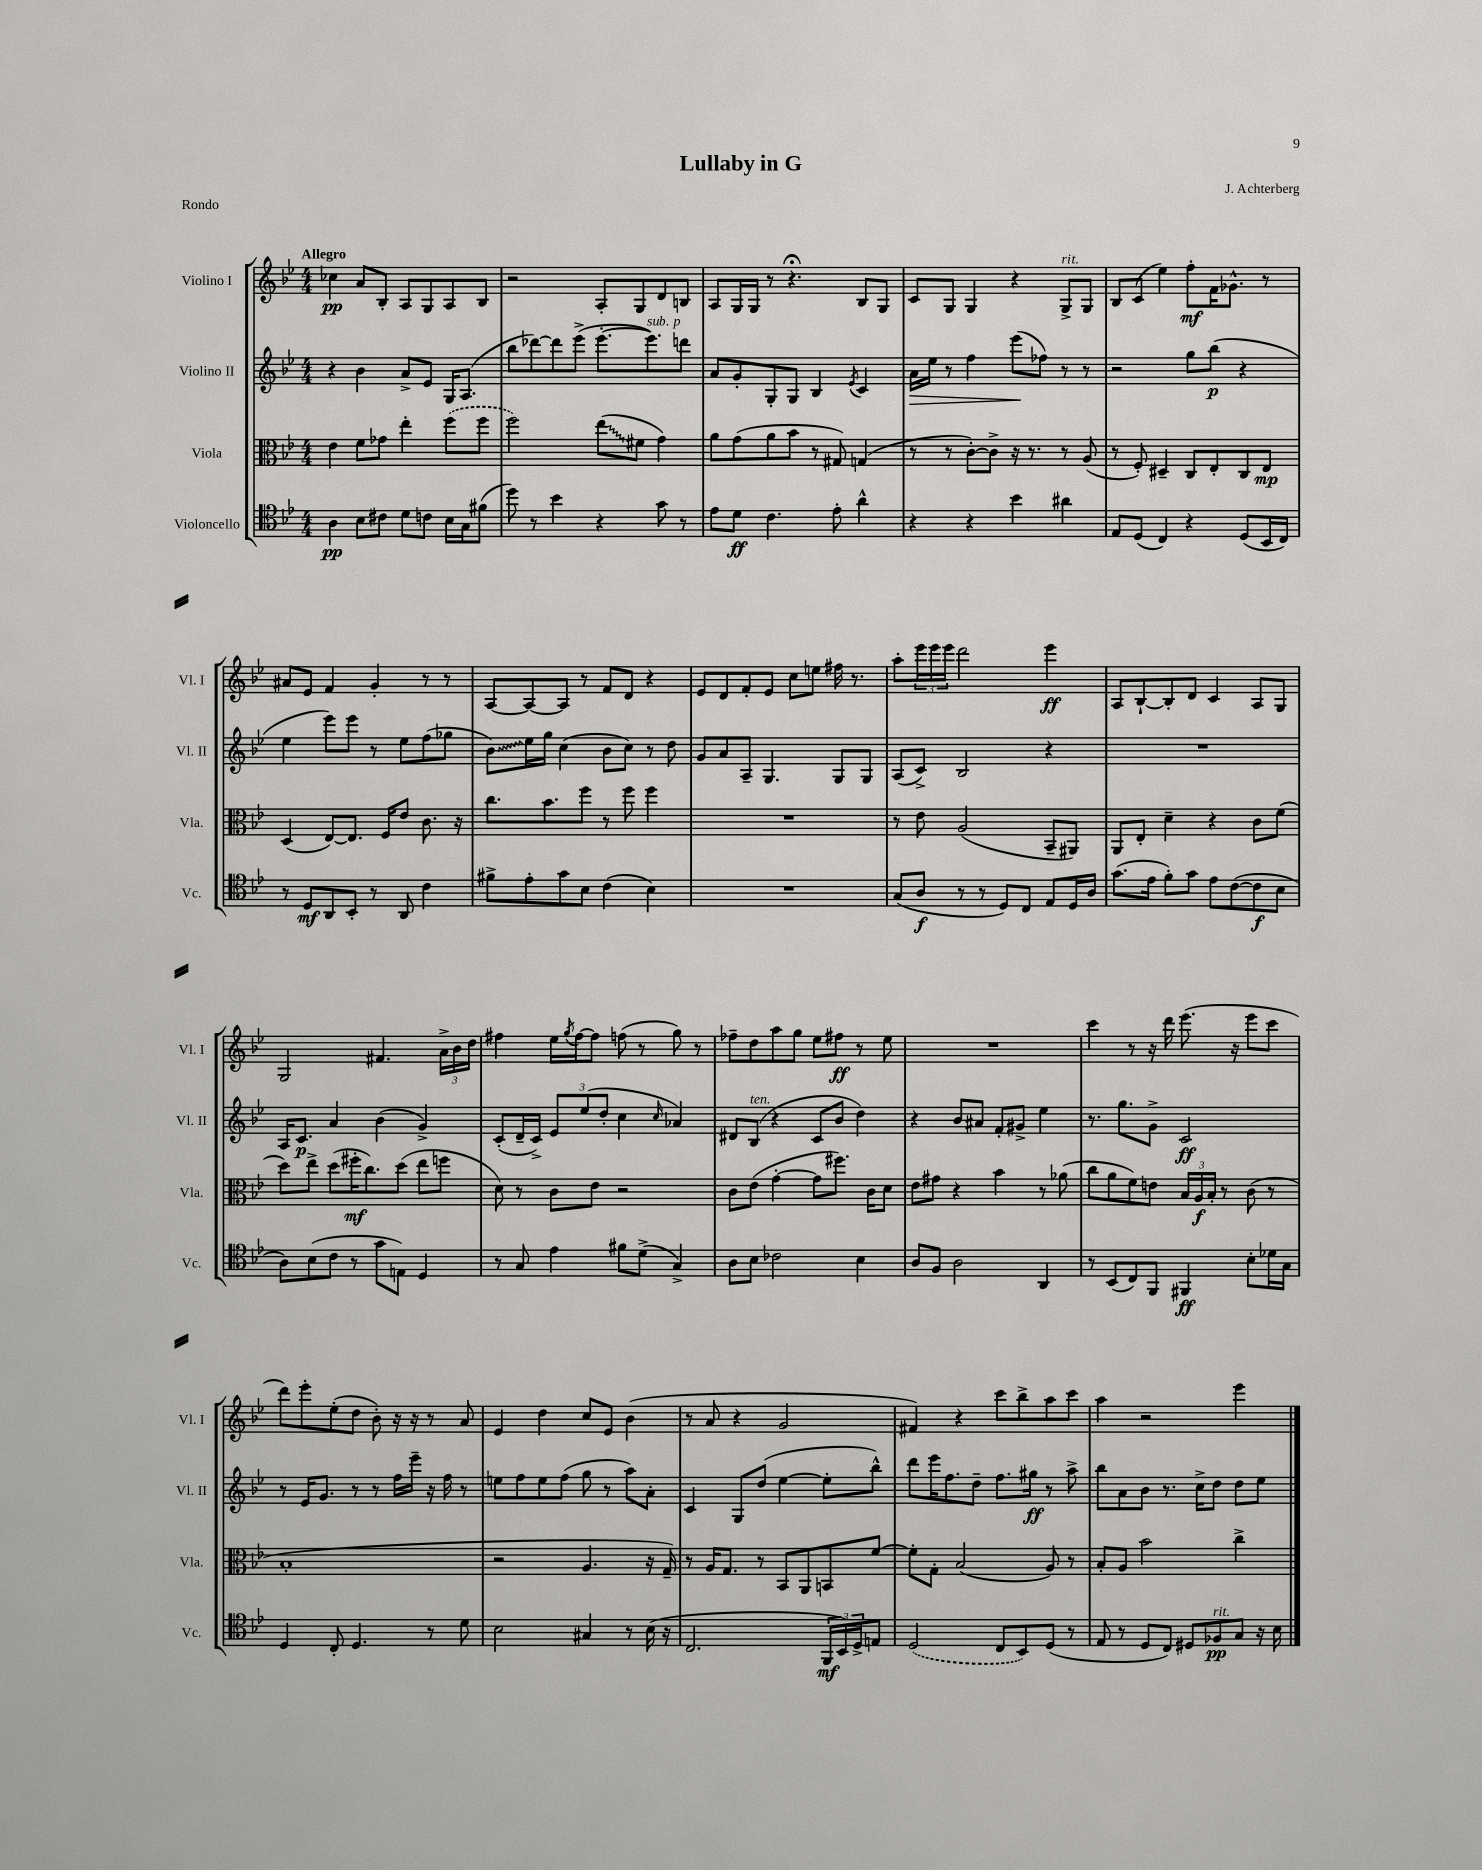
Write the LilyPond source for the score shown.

\header { title = "Lullaby in G" composer = "J. Achterberg" piece = "Rondo" }
<<
\new StaffGroup <<
\new Staff = "s0" \with { instrumentName = "Violino I" shortInstrumentName = "Vl. I" } {
    \clef treble \key bes \major \numericTimeSignature \time 4/4 \tempo "Allegro"
    ces''4\pp a'8 bes8-. a8 g8 a8 bes8 |
    r2 a8-. g8 d'8 b8 |
    a8 g16 g16 r8 r4.\fermata bes8 g8 |
    c'8 g8 g4 r4 g8->^\markup { \italic "rit." } g8 |
    bes8 c'8( ees''4) f''8-.\mf f'16 ges'8.-^ r8 |
    ais'8 ees'8 f'4 g'4-. r8 r8 |
    a8~ a8~ a8 r8 f'8 d'8 r4 |
    ees'8 d'8 f'8-. ees'8 c''8 e''8 fis''16 r8. |
    a''8-. \tuplet 3/2 { ees'''16 ees'''16 ees'''16 } d'''2 ees'''4\ff |
    a8 bes8~-! bes8-. d'8 c'4 a8 g8 |
    g2 fis'4. \tuplet 3/2 { a'16-> bes'16 d''16 } |
    fis''4 ees''16 \acciaccatura { g''8 } fis''16~ fis''8 f''8( r8 g''8) r8 |
    fes''8-- d''8 a''8 g''8 ees''8 fis''8\ff r8 ees''8 |
    R1 |
    c'''4 r8 r16 d'''16 ees'''8.( r16 ees'''8 c'''8 |
    d'''8) ees'''8-. ees''8-.( d''8 bes'8-.) r16 r16 r8 a'8 |
    ees'4 d''4 c''8 ees'8 bes'4( |
    r8 a'8 r4 g'2 |
    fis'4) r4 c'''8 bes''8-> a''8 c'''8 |
    a''4 r2 ees'''4 \bar "|." |
}
\new Staff = "s1" \with { instrumentName = "Violino II" shortInstrumentName = "Vl. II" } {
    \clef treble \key bes \major \numericTimeSignature \time 4/4
    r4 bes'4 a'8-> ees'8 g16 a8.( |
    bes''8 des'''8~) des'''8 ees'''8->( ees'''8.~-. ees'''8.^\markup { \italic "sub. p" }) d'''8 |
    a'8 g'8-. g8-. g8 bes4 \acciaccatura { ees'8 } c'4 |
    a'16\> ees''16 r8 f''4 ees'''8\!( fes''8) r8 r8 |
    r2 g''8 bes''8\p( r4 |
    ees''4 ees'''8) ees'''8 r8 ees''8 f''8( ges''8 |
    \once \override Glissando.style = #'zigzag bes'8\glissando) ees''16 g''16 c''4( bes'8 c''8) r8 d''8 |
    g'8 a'8 a8-- g4. g8 g8 |
    a8( c'8->) bes2 r4 |
    R1 |
    a16 c'8.\p a'4 bes'4( g'4->) |
    c'8-.( d'16-- c'16->) \tuplet 3/2 { ees'8 ees''8( d''8-. } c''4 \grace { c''16 } aes'4) |
    dis'8 bes8^\markup { \italic "ten." }( r4 c'8 bes'8 d''4) |
    r4 bes'8 ais'8 f'8-. gis'8-> ees''4 |
    r8. g''8. g'8-> c'2\ff |
    r8 ees'16 g'8. r8 r8 f''16 ees'''16-- r16 f''16 r8 |
    e''8 f''8 e''8 f''8( g''8 r8 a''8) a'8-. |
    c'4 g8 d''8( ees''4~ ees''8-. bes''8-^) |
    d'''8 ees'''16 f''8. d''8-- f''8. gis''16\ff r8 a''8-> |
    bes''8 a'8 bes'8 r8. c''16-> d''8 d''8 ees''8 \bar "|." |
}
\new Staff = "s2" \with { instrumentName = "Viola" shortInstrumentName = "Vla." } {
    \clef alto \key bes \major \numericTimeSignature \time 4/4
    ees'4 f'8 ges'8 ees''4-. \once \slurDashed f''8( f''8 |
    f''2) \once \override Glissando.style = #'zigzag ees''8\glissando( fis'8 g'4) |
    a'8 g'8( a'8 bes'8 r8 gis8) g4( |
    r8 r8 c'8~-.) c'8-> r16 r8. r8 a8( |
    r8 f8-.) dis4-- c8 ees8-. c8 ees8\mp |
    d4( ees8~) ees8. f16 ees'8 c'8. r16 |
    c''8. bes'8. f''8 r8 f''8 f''4 |
    R1 |
    r8 ees'8 a2( bes,8-- ais,8) |
    a,8 ees8-. d'4-- r4 c'8 f'8( |
    d''8) ees''8-> d''8( fis''16-.\mf c''8.) d''8( ees''8 f''8 |
    d'8) r8 c'8 ees'8 r2 |
    c'8 ees'8( g'4~-. g'8 fis''8.) c'16 d'8 |
    ees'8 gis'8 r4 bes'4 r8 aes'8( |
    c''8 a'8 f'8) e'8 \tuplet 3/2 { bes16 a16\f bes16-. } r8 c'8( r8 |
    bes1-. |
    r2 a4. r16 g16--) |
    r8 a16 g8. r8 bes,8 a,8 b,8 f'8~ |
    f'8-. g8-. bes2( a8) r8 |
    bes8-. a8 bes'2 c''4-> \bar "|." |
}
\new Staff = "s3" \with { instrumentName = "Violoncello" shortInstrumentName = "Vc." } {
    \clef tenor \key bes \major \numericTimeSignature \time 4/4
    a4\pp bes8 cis'8 d'8 c'8 bes16 g16 fis'8( |
    d''8) r8 bes'4 r4 g'8 r8 |
    ees'8 d'8\ff c'4. ees'8-. a'4-^ |
    r4 r4 bes'4 ais'4 |
    ees8 d8( c4) r4 d8( bes,16 c16) |
    r8 d8\mf a,8 bes,8-. r8 a,8 c'4 |
    fis'8-> ees'8-. g'8 bes8 c'4( bes4) |
    R1 |
    g8( a8\f r8 r8 d8) c8 ees8 d16 a16 |
    g'8.( ees'16 f'8-.) g'8 ees'8 c'8~( c'8\f bes8 |
    a8) bes8( c'8 r8 g'8 e8) d4 |
    r8 g8 ees'4 fis'8 d'8->( g4->) |
    a8 bes8 ces'2 bes4 |
    a8 f8 a2 a,4 |
    r8 bes,8( c8) f,8 fis,4\ff bes8-. des'16 g16 |
    d4 c8-. d4. r8 d'8 |
    bes2 gis4 r8 bes16( r16 |
    c2. \tuplet 3/2 { f,16\mf bes,16) d16-> } e8 |
    \once \slurDashed d2( c8 bes,8) d8( r8 |
    ees8 r8 d8 c8) dis8 fes8\pp^\markup { \italic "rit." } g8 r16 bes16 \bar "|." |
}
>>
>>
\layout { \context { \Score \remove "Bar_number_engraver" } }
